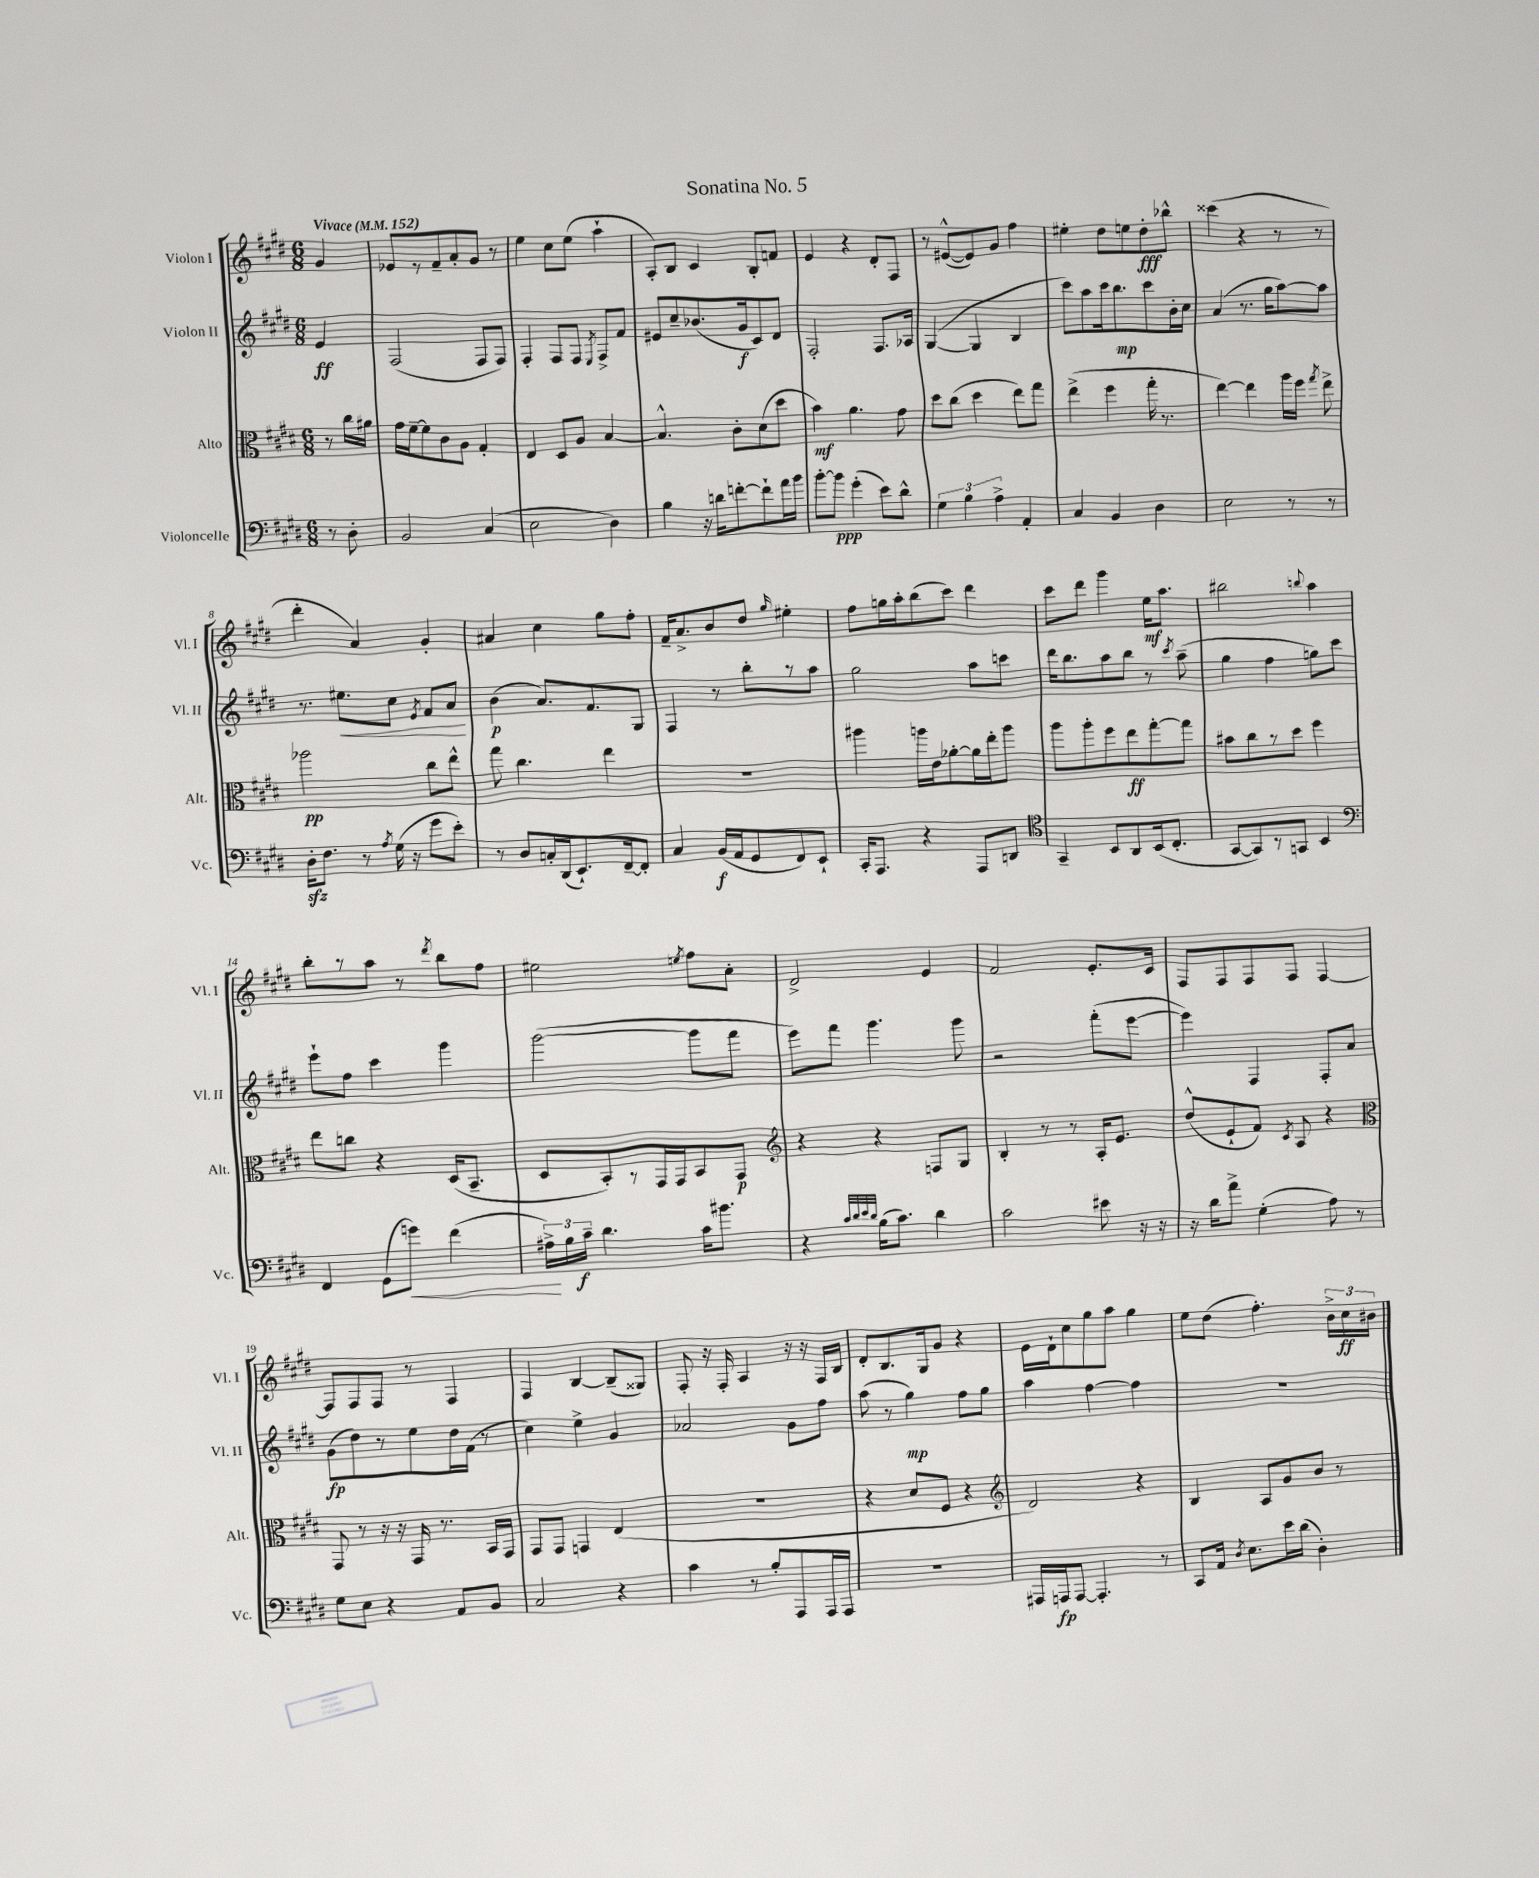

**kern	**dynam	**kern	**dynam	**kern	**dynam	**kern	**dynam
*part4	*part4	*part3	*part3	*part2	*part2	*part1	*part1
*staff4	*staff4	*staff3	*staff3	*staff2	*staff2	*staff1	*staff1
*I"Violoncelle	*	*I"Alto	*	*I"Violon II	*	*I"Violon I	*
*I'Vc.	*	*I'Alt.	*	*I'Vl. II	*	*I'Vl. I	*
*clefF4	*	*clefC3	*	*clefG2	*	*clefG2	*
*k[f#c#g#d#]	*	*k[f#c#g#d#]	*	*k[f#c#g#d#]	*	*k[f#c#g#d#]	*
*M6/8	*	*M6/8	*	*M6/8	*	*M6/8	*
*MM152	*	*MM152	*	*MM152	*	*MM152	*
=	=	=	=	=	=	=	=
!	!	!	!	!	!	!LO:TX:a:B:t=Vivace	!
8r	.	8r	.	4e/	ff	4g#/	.
8D#'\	.	16cc#\LL	.	.	.	.	.
.	.	16a#X\JJ	.	.	.	.	.
=1	=1	=1	=1	=1	=1	=1	=1
2BB/	.	16g#\LL	.	(2F#/	.	8e-X/L	.
.	.	[16f#~\J	.	.	.	.	.
.	.	8f#\]	.	.	.	8r	.
.	.	8c#\	.	.	.	8f#~/	.
.	.	8A\J	.	.	.	8a'/	.
(4C#/	.	4G#'/	.	8F#/L	.	8g#/J	.
.	.	.	.	8F#/J)	.	8r	.
=2	=2	=2	=2	=2	=2	=2	=2
2E\	.	4E/	.	4F#'/	.	4ee\	.
.	.	8D#/L	.	8F#/L	.	8cc#\L	.
.	.	8A/J	.	8F#/J	.	(8ee\J	.
.	.	.	.	8qE/	.	.	.
4D#\)	.	[4B/	.	8F#^/L	.	4aa`\	.
.	.	.	.	8f#/J	.	.	.
=3	=3	=3	=3	=3	=3	=3	=3
4B\	.	4.B^^/]	.	8e#X/L	.	8A'/L)	.
.	.	.	.	8cc#~/	.	8B/J	.
16r	.	.	.	(8.b-X/	.	4c#/	.
16dn\KL	.	.	.	.	.	.	.
[8fn'\	.	8c#'\L	.	.	.	.	.
.	.	.	.	16g#/k	f	.	.
8f`\]	.	(8d#\	.	8c#/)	.	8B'/L	.
16a\L	.	8dd#\J	.	8d#/J	.	8fn/J	.
16b\JJ	.	.	.	.	.	.	.
=4	=4	=4	=4	=4	=4	=4	=4
[8b'\L	.	4b\)	mf	2F#'/	.	4e/	.
8b\J]	ppp	.	.	.	.	.	.
(4g#'\	.	4.a\	.	.	.	4r	.
8e\L)	.	.	.	8.F#/L	.	8d#'/L	.
8d#^^\J	.	8g#\	.	.	.	8F#/J	.
.	.	.	.	16A-X/Jk	.	.	.
=5	=5	=5	=5	=5	=5	=5	=5
6G#\	.	8dd#\L	.	([4G#/	.	8r	.
.	.	(8cc#\J	.	.	.	([8e#X^^/L	.
6B\	.	.	.	.	.	.	.
.	.	4dd#\	.	4G#/]	.	8e#/])	.
6A^\	.	.	.	.	.	.	.
.	.	.	.	.	.	8g#/J	.
4AA'/	.	8ee\L)	.	4B/	.	4ff#\	.
.	.	8gg#\J	.	.	.	.	.
=6	=6	=6	=6	=6	=6	=6	=6
4C#/	.	(4ee^\	.	8ccc#\L)	.	4ee#X'\	.
.	.	.	.	8aa\	.	.	.
4BB/	.	4ff#\	.	16ccc#\k	.	8dd#\L	.
.	.	.	.	8.bb\	mp	.	.
.	.	.	.	.	.	8een\	.
4D#\	.	16gg#'\	.	8ccc#\	.	8dd#'\	fff
.	.	8.r	.	.	.	.	.
.	.	.	.	16b'\L	.	8bb-X^^\J	.
.	.	.	.	16cc#\JJ	.	.	.
=7	=7	=7	=7	=7	=7	=7	=7
2E\	.	[4ee\)	.	(4a/	.	(4ccc##X\	.
.	.	4ee\]	.	8.r	.	4r	.
.	.	.	.	16gg#\KL	.	.	.
8r	.	16aa\LL	.	[8aa\)	.	8r	.
.	.	16ff#\JJ	.	.	.	.	.
.	.	8qgg#/	.	.	.	.	.
8r	.	8ee^\	.	8aa\J]	.	8r	.
!!LO:LB:g=z
=8	=8	=8	=8	=8	=8	=8	=8
16D#zz'\KL	.	2aa-X\	pp	8.r	.	4ddd#'\	.
8.F#\J	.	.	.	.	.	.	.
!	!	!	!	!	!LO:HP:b	!	!
.	.	.	.	8.ee#X\L	<	.	.
8r	.	.	.	.	.	4a/)	.
8qA/	.	.	.	.	.	.	.
(16G#\	.	.	.	8cc#\J	.	.	.
16r	.	.	.	.	.	.	.
.	.	.	.	8qe/	.	.	.
8g#\L	.	8cc#\L	.	8f#/L	.	4g#'/	.
8e'\J)	.	8ee^^\J	.	8a/J	.	.	.
.	.	.	.	.	[	.	.
=9	=9	=9	=9	=9	=9	=9	=9
8r	.	8gg#\	.	(4b\	p	4a#X/	.
8D#/L	.	4.cc#\	.	.	.	.	.
16Cn'/L	.	.	.	8.a/L)	.	4cc#\	.
(16DD#/J	.	.	.	.	.	.	.
8.EE`/)	.	.	.	.	.	.	.
.	.	.	.	8.f#/	.	.	.
.	.	4ee\	.	.	.	8gg#\L	.
[16FF#~/k	.	.	.	.	.	.	.
8FF#'/J]	.	.	.	8G#/J	.	8ff#'\J	.
=10	=10	=10	=10	=10	=10	=10	=10
4C#/	.	2.r	.	4F#/	.	16f#~/KL	.
.	.	.	.	.	.	8.a^/	.
(16BB/LL	f	.	.	8r	.	8b/	.
16AA/J	.	.	.	.	.	.	.
8GG#/	.	.	.	8bb'\L	.	8dd#/J	.
.	.	.	.	.	.	16qqgg#/	.
8FF#/)	.	.	.	8r	.	4ee#X'\	.
8EE`/J	.	.	.	8aa\J	.	.	.
=11	=11	=11	=11	=11	=11	=11	=11
16CC#'/KL	.	4aa#X\	.	2gg#\	.	8ff#\L	.
8.AAA/J	.	.	.	.	.	.	.
.	.	.	.	.	.	16ggn\L	.
.	.	.	.	.	.	16aa'\J	.
4r	.	16aan\LL	.	.	.	(8bb\	.
.	.	16e\J	.	.	.	.	.
.	.	[8a-X'\	.	.	.	8ccc#\J)	.
8AAA/L	.	16a-\L]	.	8aa\L	.	4ddd#\	.
.	.	16ee'\J	.	.	.	.	.
8DDn/J	.	8aa\J	.	8cccn\J	.	.	.
=12	=12	=12	=12	=12	=12	=12	=12
*clefC4	*	*	*	*	*	*	*
4GG#~/	.	8aa\L	.	16ddd#\KL	.	8ccc#\L	.
.	.	.	.	8.bb\	.	.	.
.	.	8aa'\	.	.	.	8ddd#\J	.
8BB/L	.	8ff#\	.	8aa\	.	4ggg#\	.
8AA/	.	8ee\	ff	8bb\J	.	.	.
(16BB/k	.	[8gg#'\	.	8r	.	16ee\KL	mf
8.C#'/J	.	.	.	.	.	8.aa\J	.
.	.	.	.	8qccc#/	.	.	.
.	.	8gg#\J]	.	(8aa~\	.	.	.
=13	=13	=13	=13	=13	=13	=13	=13
[8GG#/L	.	8b#X\L	.	4gg#\	.	2bb#X\	.
8GG#/])	.	8cc#\	.	.	.	.	.
8r	.	8r	.	4ff#\	.	.	.
8GGn/J	.	8dd#\J	.	.	.	.	.
.	.	.	.	.	.	8qqbbn/	.
4BB/	.	4ff#\	.	8ggn\L)	.	4aa\	.
.	.	.	.	8ccc#\J	.	.	.
!!LO:LB:g=z
=14	=14	=14	=14	=14	=14	=14	=14
*clefF4	*	*	*	*	*	*	*
4FF#/	.	8ee\L	.	8eee`\L	.	8bb'\L	.
.	.	8ccn\J	.	8ff#\J	.	8r	.
(8GG#\L	.	4r	.	4ccc#\	.	8aa\J	.
!	!LO:HP:b	!	!	!	!	!	!
8gn\J)	<	.	.	.	.	8r	.
.	.	.	.	.	.	8qddd#/	.
(4f#\	.	(16D#/KL	.	4ggg#\	.	8bb\L	.
.	.	8.BB~/J	.	.	.	.	.
.	.	.	.	.	.	8ff#\J	.
=15	=15	=15	=15	=15	=15	=15	=15
24A#X^\LL)	.	8D#/L	.	([2ggg#\	.	2ee#X\	.
24B\	[	.	.	.	.	.	.
24c#~\JJ	f	.	.	.	.	.	.
4.d#\	.	8BB'/)	.	.	.	.	.
.	.	8r	.	.	.	.	.
.	.	16GG#/L	.	.	.	.	.
.	.	16GG#/J	.	.	.	.	.
.	.	.	.	.	.	8qeen/	.
16c#\KL	.	8BB/	.	8ggg#\L]	.	8ff#\L	.
8.b#X\J	.	.	.	.	.	.	.
.	.	8GG#/J	p	8fff#\J	.	8a'\J	.
=16	=16	=16	=16	=16	=16	=16	=16
*	*	*clefG2	*	*	*	*	*
4r	.	4r	.	8eee\L)	.	2d#^/	.
.	.	.	.	8fff#\J	.	.	.
32qqc#/LLL	.	.	.	.	.	.	.
32qqd#/	.	.	.	.	.	.	.
32qqe/	.	.	.	.	.	.	.
32qqd#/JJJ	.	.	.	.	.	.	.
(16B\KL	.	4r	.	4.ggg#\	.	.	.
8.c#\J)	.	.	.	.	.	.	.
4d#\	.	8Fn/L	.	.	.	4e/	.
.	.	8G#/J	.	8ggg#\	.	.	.
=17	=17	=17	=17	=17	=17	=17	=17
2c#\	.	4B'/	.	2r	.	2f#/	.
.	.	8r	.	.	.	.	.
.	.	8r	.	.	.	.	.
8e#X\	.	16A'/KL	.	(8fff#'\L	.	8.e'/L	.
.	.	8.e/J	.	.	.	.	.
16r	.	.	.	[8eee\J	.	.	.
16r	.	.	.	.	.	16c#/Jk	.
=18	=18	=18	=18	=18	=18	=18	=18
16r	.	(8dd#^^/L	.	4eee\])	.	8F#/L	.
16d#\KL	.	.	.	.	.	.	.
8a^\J	.	8e`/	.	.	.	8F#/	.
(4G#'\	.	8f#/J)	.	4F#/	.	8F#/	.
.	.	8qc#/	.	.	.	.	.
.	.	8A/	.	.	.	8F#/J	.
8A\)	.	4r	.	8F#'/L	.	[4F#/	.
8r	.	.	.	8a/J	.	.	.
!!LO:LB:g=z
=19	=19	=19	=19	=19	=19	=19	=19
*	*	*clefC3	*	*	*	*	*
8G#\L	.	8GG#/	.	(8g#\L	fp	8F#/L]	.
8E\J	.	8r	.	8dd#\)	.	8F#/	.
4r	.	16r	.	8r	.	8F#/J	.
.	.	16r	.	.	.	.	.
.	.	16GG#/	.	8ee\	.	8r	.
.	.	8.r	.	.	.	.	.
8AA/L	.	.	.	16dd#\L	.	4F#/	.
.	.	.	.	(16f#\JJ	.	.	.
8BB/J	.	16BB/LL	.	8r	.	.	.
.	.	16GG#/JJ	.	.	.	.	.
=20	=20	=20	=20	=20	=20	=20	=20
2C#/	.	8GG#/L	.	4cc#\)	.	4F#/	.
.	.	8GG#/J	.	.	.	.	.
.	.	4GGn/	.	4ee^\	.	[4B/	.
4r	.	(4E/	.	4g#/	.	(8B~/L]	.
.	.	.	.	.	.	8G##X/J)	.
=21	=21	=21	=21	=21	=21	=21	=21
4c#\	.	2.r	.	2a-X/	.	8F#'/	.
.	.	.	.	.	.	16r	.
.	.	.	.	.	.	16F#'/	.
8r	.	.	.	.	.	4A/	.
8B'/L	.	.	.	.	.	.	.
8AAA/	.	.	.	8g#\L	.	16r	.
.	.	.	.	.	.	16r	.
16AAA/L	.	.	.	8ff#\J	.	16F#/LL	.
16AAA/JJ	.	.	.	.	.	16B/JJ	.
=22	=22	=22	=22	=22	=22	=22	=22
2.r	.	4r	.	(8aa\	.	8d#'/L	.
.	.	.	.	8r	.	8.B/	.
.	.	8d#/L	.	4gg#\)	mp	.	.
.	.	.	.	.	.	16G#/k	.
.	.	8F#/J	.	.	.	8g#/J	.
.	.	4r	.	8ff#\L	.	4r	.
.	.	.	.	8gg#\J	.	.	.
=23	=23	=23	=23	=23	=23	=23	=23
*	*	*clefG2	*	*	*	*	*
16AAA#X/LL	.	2d#/)	.	4aa\	.	16e\LL	.
16AAAn/J	fp	.	.	.	.	16d#`\J	.
[8AAA/J	.	.	.	.	.	8cc#\	.
4.AAA'/]	.	.	.	[4ff#\	.	8gg#\	.
.	.	.	.	.	.	8aa\J	.
.	.	4r	.	4ff#\]	.	4gg#\	.
8r	.	.	.	.	.	.	.
=24	=24	=24	=24	=24	=24	=24	=24
8CC#/L	.	4B/	.	2.r	.	8ee\L	.
16AA/Jk	.	.	.	.	.	(8dd#\J	.
8qD#/	.	.	.	.	.	.	.
8.E\L	.	.	.	.	.	.	.
.	.	8A/L	.	.	.	4.ff#'\)	.
16e\L	.	8g#/	.	.	.	.	.
(16d#\JJ	.	.	.	.	.	.	.
4D#'\)	.	8b/J	.	.	.	.	.
.	.	8r	.	.	.	24b^\LL	.
.	.	.	.	.	.	24cc#\	ff
.	.	.	.	.	.	24b#X\JJ	.
==	==	==	==	==	==	==	==
*-	*-	*-	*-	*-	*-	*-	*-
